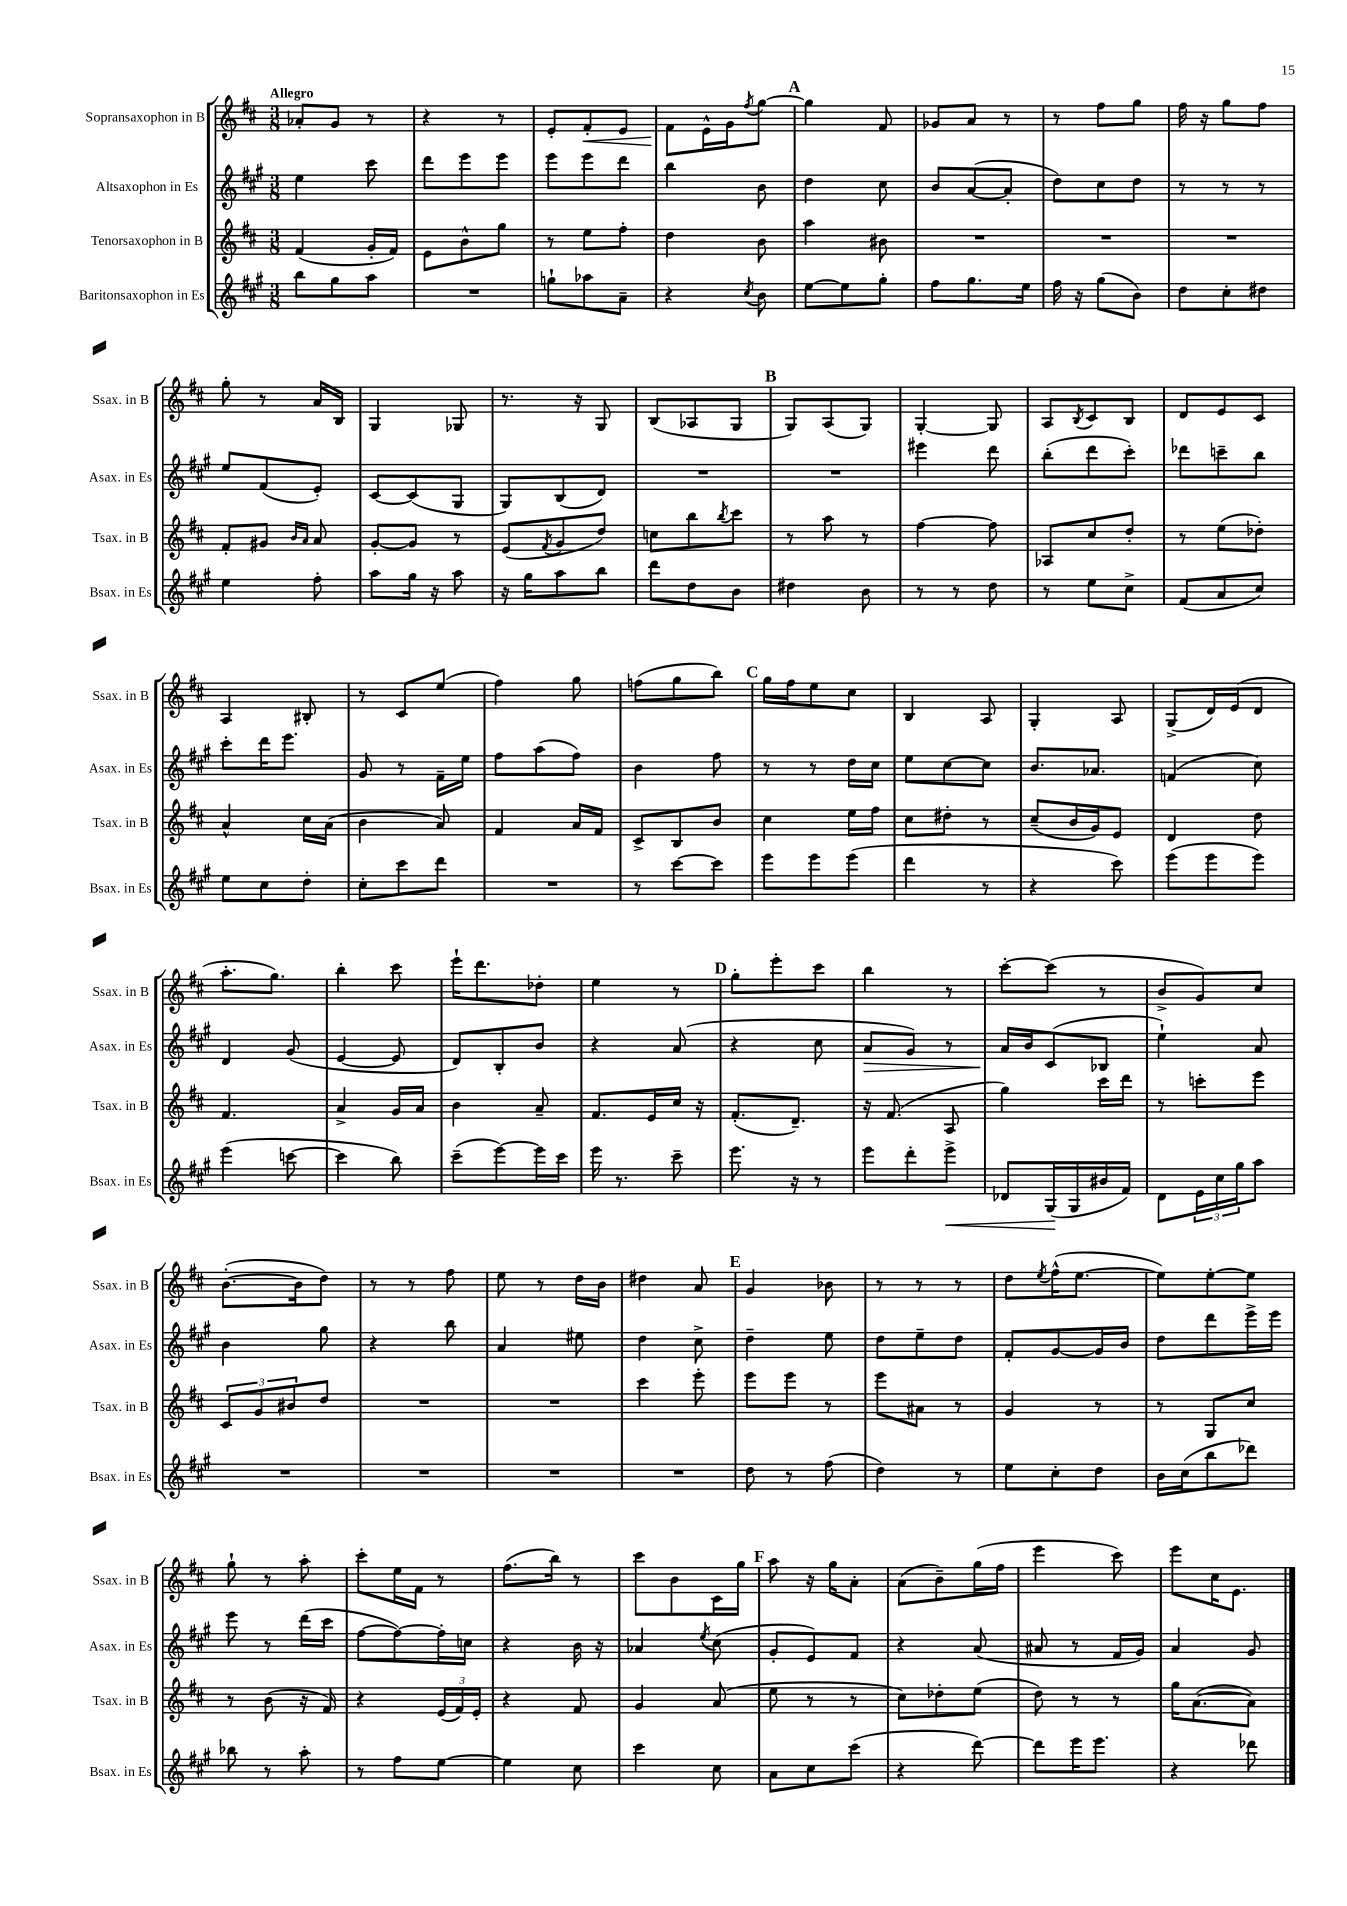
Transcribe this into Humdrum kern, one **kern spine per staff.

**kern	**kern	**kern	**kern
*staff4	*staff3	*staff2	*staff1
*clefG2	*clefG2	*clefG2	*clefG2
*k[f#c#g#]	*k[f#c#]	*k[f#c#g#]	*k[f#c#]
*M3/8	*M3/8	*M3/8	*M3/8
8bb\L	(4f#/	4ee\	8a-'/L
8gg#\	.	.	8g/J
8aa\J	16g'/LL	8ccc#\	8r
.	16f#/JJ)	.	.
=	=	=	=
4.r	8e\L	8ddd\L	4r
.	8b^^\	8eee\	.
.	8gg\J	8eee\J	8r
=	=	=	=
8gg`\L	8r	8eee\L	8e'/L
8aa-\	8ee\L	8eee\	8f#'/
8a~\J	8ff#'\J	8ddd\J	8e/J
=	=	=	=
4r	4dd\	4bb\	8f#\L
.	.	.	16e^^\L
.	.	.	16g\J
8qcc#/	.	.	8qff#/
8b\	8b\	8b\	[8gg\J
=	=	=	=
[8ee\L	4aa\	4dd\	4gg\]
8ee\]	.	.	.
8gg#'\J	8b#\	8cc#\	8f#/
=	=	=	=
8ff#\L	4.r	8b/L	8g-/L
8.gg#\	.	([8a/	8a/J
.	.	8a'/]J	8r
16ee\Jk	.	.	.
=	=	=	=
16ff#\	4.r	8dd\L)	8r
16r	.	.	.
(8gg#\L	.	8cc#\	8ff#\L
8b\J)	.	8dd\J	8gg\J
=	=	=	=
8dd\L	4.r	8r	16ff#\
.	.	.	16r
8cc#'\	.	8r	8gg\L
8dd#\J	.	8r	8ff#\J
=	=	=	=
4ee\	8f#'/L	8ee/L	8gg'\
.	8g#/J	(8f#/	8r
.	16qqb/LL	.	.
.	16qqa/JJ	.	.
8ff#'\	8a/	8e'/J)	16a/LL
.	.	.	16B/JJ
=	=	=	=
8aa\L	[8g'/L	[8c#/L	4G/
16gg#\Jk	8g/]J	(8c#/]	.
16r	.	.	.
8aa\	8r	8G#/J	8G-/
=	=	=	=
16r	(8e/L	8G#/L)	8.r
16gg#\LK	.	.	.
.	8qf#/	.	.
8aa\	8g/	(8B/	.
.	.	.	16r
8bb\J	8dd/J)	8d/J)	8G/
=	=	=	=
8ddd\L	8cc\L	4.r	(8B/L
8dd\	8bb\	.	8A-/
.	8qbb/	.	.
8b\J	8ccc#\J	.	8G/J
=	=	=	=
4dd#\	8r	4.r	8G/L)
.	8aa\	.	(8A/
8b\	8r	.	8G/J)
=	=	=	=
8r	[4ff#\	4eee#\	[4G'/
8r	.	.	.
8dd\	8ff#\]	8ddd\	8G/]
=	=	=	=
8r	8A-/L	(8bb'\L	8A/L
.	.	.	8qB/
8ee\L	8cc#/	8ddd\	8c#/
8cc#^\J	8dd'/J	8ccc#'\J)	8B/J
=	=	=	=
(8f#/L	8r	8ddd-\L	8d/L
8a/	(8ee\L	8ccc~\	8e/
8cc#/J)	8dd-'\J)	8bb\J	8c#/J
=	=	=	=
8ee\L	4a^^/	8ccc#'\L	4A/
8cc#\	.	16ddd\K	.
.	.	8.eee\J	.
8dd'\J	16cc#\LL	.	8B#'/
.	(16a\JJ	.	.
=	=	=	=
8cc#'\L	4b\	8g#/	8r
8ccc#\	.	8r	8c#/L
8ddd\J	8a/)	16f#~\LL	(8ee/J
.	.	16ee\JJ	.
=	=	=	=
4.r	4f#/	8ff#\L	4ff#\)
.	.	(8aa\	.
.	16a/LL	8ff#\J)	8gg\
.	16f#/JJ	.	.
=	=	=	=
8r	8c#^/L	4b\	(8ff\L
[8ccc#\L	8B/	.	8gg\
8ccc#\]J	8b/J	8ff#\	8bb\J)
=	=	=	=
8eee\L	4cc#\	8r	16gg\LL
.	.	.	16ff#\J
8eee\	.	8r	8ee\
(8eee\J	16ee\LL	16dd\LL	8cc#\J
.	16ff#\JJ	16cc#\JJ	.
=	=	=	=
4ddd\	8cc#\L	8ee\L	4B/
.	8dd#'\J	[8cc#\	.
8r	8r	8cc#\]J	8A/
=	=	=	=
4r	(8cc#~/L	8.b/L	4G'/
.	16b/L	.	.
.	16g/J)	8.a-/J	.
8ccc#\)	8e/J	.	8A/
=	=	=	=
(8eee\L	4d/	(4f/	(8G^/L
8eee\	.	.	16d/L)
.	.	.	(16e/J
8eee\J)	8dd\	8cc#\)	8d/J
=	=	=	=
(4eee\	4.f#/	4d/	8.aa'\L
.	.	.	8.gg\J)
[8ccc\	.	(8g#/	.
=	=	=	=
4ccc\]	4a^/	[4e/	4bb'\
8bb\)	16g/LL	8e/]	8ccc#\
.	16a/JJ	.	.
=	=	=	=
(8ccc#~\L	4b\	8d/L)	16eee`\LK
.	.	.	8.ddd\
[8eee\)	.	8B'/	.
16eee\]L	8a~/	8b/J	8dd-'\J
16ccc#\JJ	.	.	.
=	=	=	=
16eee\	8.f#/L	4r	4ee\
8.r	.	.	.
.	16e/L	.	.
8ccc#~\	16cc#/JJ	(8a/	8r
.	16r	.	.
=	=	=	=
8.eee\	(8.f#'/L	4r	8gg'\L
.	.	.	8eee'\
16r	8.d~/J)	.	.
8r	.	8cc#\	8ccc#\J
=	=	=	=
8eee\L	16r	8a/L	4bb\
.	(8.f#/	.	.
8ddd'\	.	8g#/J)	.
8eee^\J	8A/	8r	8r
=	=	=	=
8d-/L	4gg\)	16a/LL	[8ccc#'\L
.	.	16b/J	.
(16G#/L	.	(8c#/	(8ccc#\]J
16G#/	.	.	.
16b#/	16ccc#\LL	8B-/J	8r
16f#/JJ)	16ddd\JJ	.	.
=	=	=	=
8d\L	8r	4ee`\)	8b^/L
24e\L	8ccc'\L	.	8g/)
24cc#\	.	.	.
24gg#\J	.	.	.
8aa\J	8eee\J	8a/	8cc#/J
=	=	=	=
4.r	12c#/L	4b\	([8.b'\L
.	12g/	.	.
.	12b#/	.	.
.	.	.	16b\]k
.	8dd/J	8gg#\	8dd\J)
=	=	=	=
4.r	4.r	4r	8r
.	.	.	8r
.	.	8bb\	8ff#\
=	=	=	=
4.r	4.r	4a/	8ee\
.	.	.	8r
.	.	8ee#\	16dd\LL
.	.	.	16b\JJ
=	=	=	=
4.r	4ccc#\	4dd\	4dd#\
.	8eee'\	8cc#^\	8a/
=	=	=	=
8dd\	8eee\L	4dd~\	4g/
8r	8eee\J	.	.
(8ff#\	8r	8ee\	8b-\
=	=	=	=
4dd\)	8eee\L	8dd\L	8r
.	8a#\J	8ee~\	8r
8r	8r	8dd\J	8r
=	=	=	=
8ee\L	4g/	8f#'/L	8dd\L
.	.	.	8qee/
8cc#'\	.	[8g#/	(16ff#^^\K
.	.	.	[8.ee\J
8dd\J	8r	16g#/]L	.
.	.	16b/JJ	.
=	=	=	=
16b\LL	8r	8dd\L	8ee\]L)
(16cc#\J	.	.	.
8bb\	8G/L	8ddd\	[8ee'\
8ddd-\J)	8cc#/J	16eee^\L	8ee\]J
.	.	16eee\JJ	.
=	=	=	=
8bb-\	8r	8eee\	8gg`\
8r	(8b\	8r	8r
8aa'\	16r	(16ddd\LL	8aa'\
.	16f#/)	16ccc#\JJ	.
=	=	=	=
8r	4r	[8ff#\L	8ccc#'\L
8ff#\L	.	8ff#\_)	16ee\L
.	.	.	16f#\JJ
[8ee\J	(24e/LL	16ff#'\]L	8r
.	24f#/)	.	.
.	.	16cc\JJ	.
.	24e'/JJ	.	.
=	=	=	=
4ee\]	4r	4r	(8.ff#\L
.	.	.	16bb\Jk)
8cc#\	8f#/	16b\	8r
.	.	16r	.
=	=	=	=
4ccc#\	4g/	4a-/	8ccc#\L
.	.	.	8b\
.	.	8qee/	.
8cc#\	(8a/	(8cc#\	16c#\L
.	.	.	16gg\JJ
=	=	=	=
8a\L	8ee\	8g#'/L	8aa\
8cc#\	8r	8e/)	16r
.	.	.	16gg\LK
(8ccc#\J	8r	8f#/J	8a'\J
=	=	=	=
4r	8cc#\L)	4r	(8a\L
.	8dd-'\	.	8b~\)
[8ddd\)	(8ee\J	(8a/	(16gg\L
.	.	.	16ff#\JJ
=	=	=	=
8ddd\]L	8dd\)	8a#/	4eee\
16eee\K	8r	8r	.
8.eee\J	.	.	.
.	8r	16f#/LL	8ccc#\)
.	.	16g#/JJ)	.
=	=	=	=
4r	16gg\LK	4a/	8eee\L
.	([8.a\	.	.
.	.	.	16cc#\K
.	.	.	8.e\J
8ddd-\	8a\]J)	8g#/	.
==	==	==	==
*-	*-	*-	*-
